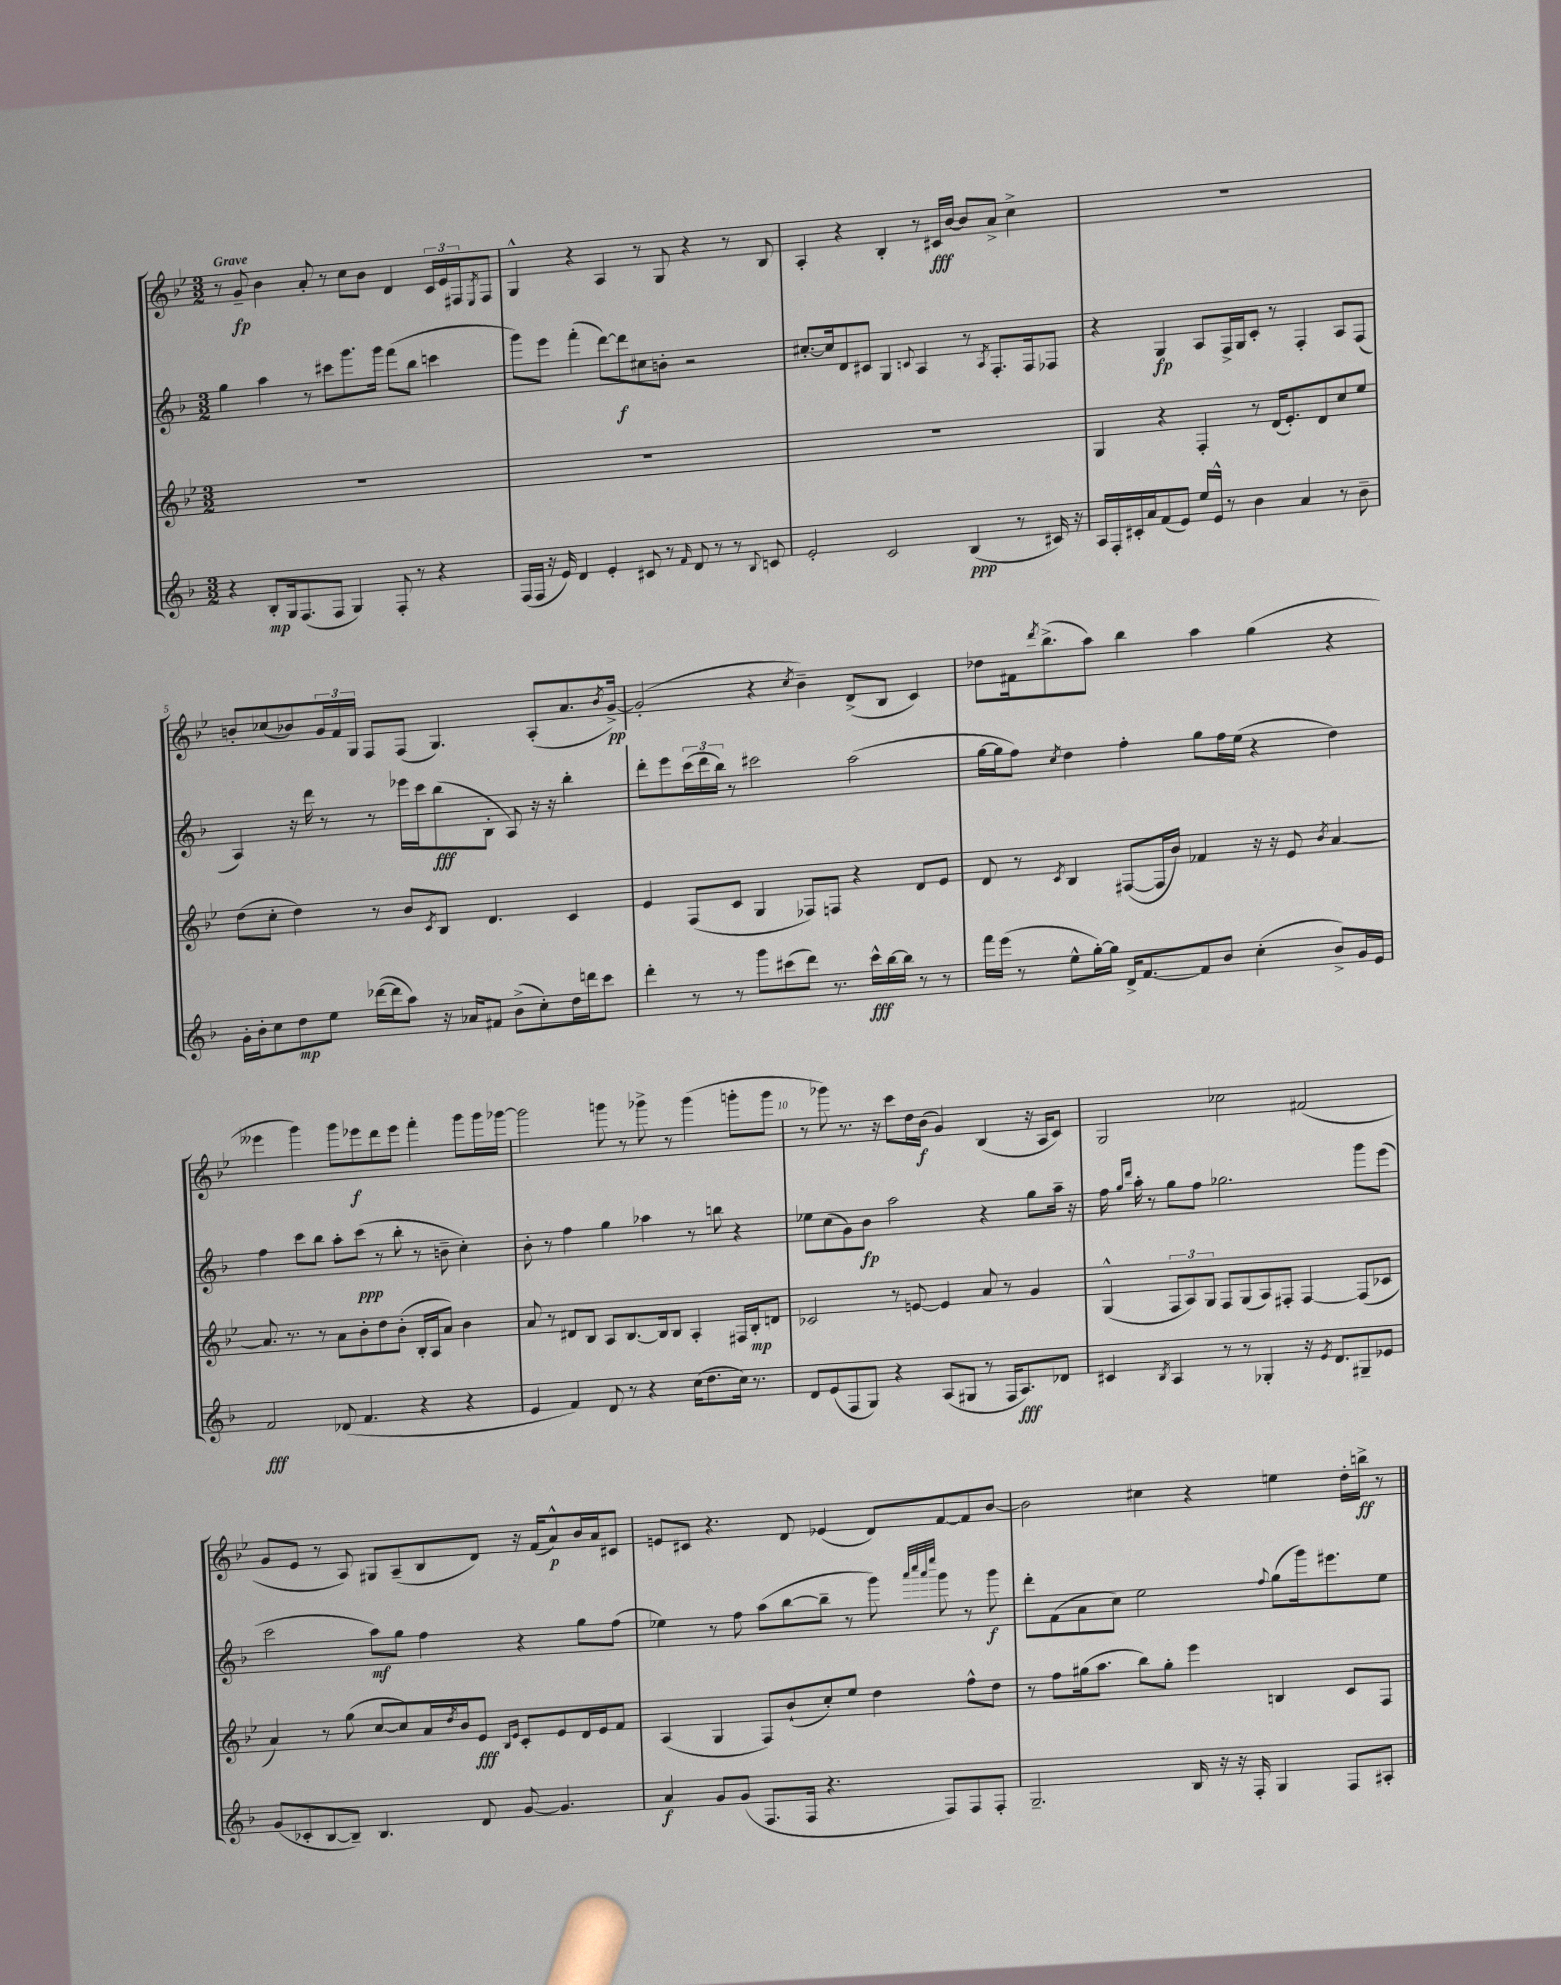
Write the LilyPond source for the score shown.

<<
\new StaffGroup <<
\new Staff = "s0" {
    \clef treble \key bes \major \numericTimeSignature \time 3/2 \tempo "Grave"
    r8 g'8--\fp bes'4 a'8-. r8 c''8 bes'8 d'4 \tuplet 3/2 { c'16 ees'16 fis16 } \acciaccatura { ees8 } fis8 |
    g4-^ r4 a4 r8 g8 r4 r8 bes8 |
    a4-. r4 bes4-. r8 cis'16\fff bes'16~ bes'8 a'8-> c''4-> |
    R1. |
    b'8-. ces''8( bes'8) \tuplet 3/2 { g'16 f'16 g16 } f8 f8( g4.) a8-.( a'8. \acciaccatura { bes'8 } g'16~->\pp) |
    g'2-.( r4 \acciaccatura { c''8 } bes'4--) d'8->( bes8 c'4) |
    des''8 fis'16 \acciaccatura { d'''8 } bes''8.->( a''8) bes''4 a''4 g''4( r4 |
    eeses'''4 g'''4) g'''8 ees'''8\f d'''8 ees'''8 f'''4-. g'''8 g'''16 ges'''16~ |
    ges'''2 g'''8 r8 ges'''8-> r8 ges'''4( g'''8-. g'''8 |
    r8 ges'''8) r8. r16 c'''8 d''16 bes'16\f( g'4) bes4( r16 a16 c'8) |
    g2 ces''2 fis'2( |
    g'8 ees'8 r8 a8) gis8 a8--( bes8 d'8) r16 f'16( a'8-^\p) bes'16 a'16 cis'8 |
    e'8 cis'8 r4. d'8 ees'4( d'8) f'8~ f'8 bes'8~ |
    bes'2 cis''4 r4 e''4 d''16-. b''16->\ff r8 \bar "|." |
}
\new Staff = "s1" {
    \clef treble \key f \major \numericTimeSignature \time 3/2
    g''4 a''4 r8 cis'''8 g'''8. g'''16 f'''8( bes''8 c'''4 |
    g'''8) e'''8 f'''4-.( d'''8~) d'''8\f cis''8 b'8-. r2 |
    cis''8.~-. cis''16 d'8 cis'8 g4 \appoggiatura { c'8 } a4 r8 \acciaccatura { a8 } f8.-. f16 fes8 |
    r4 g4\fp a8 f16-> g16 c'8-. r8 f4-. a8 f8( |
    a4) r16 d'''16 r8 r8 ees'''16 c'''16 bes''8\fff( bes8-. a8) r16 r16 bes''4-. |
    d'''8-. e'''8 \tuplet 3/2 { c'''16( d'''16 bes''16) } r8 cis'''2 a''2( |
    g''16~ g''16 f''8) \acciaccatura { c''8 } d''4 f''4-. g''8 f''16 e''16( r4 d''4) |
    f''4 c'''8 bes''8 a''8-. c'''8\ppp( r8 bes''8-. r8 b'8-- c''4-.) |
    bes'8-. r8 f''4 g''4 aes''4 r8 b''8 r4 |
    ees''8 c''8( g'8) bes'8\fp a''2 r4 g''8 a''16-- r16 |
    f''16 \grace { g''16 d'''16 } a''16-. r8 g''8 f''8 ges''2. g'''8 e'''8( |
    c'''2 a''8\mf) g''8 f''4 r4 g''8 f''8( |
    ees''4) r8 f''8 a''8( bes''8~ bes''8-- r8 g'''8) \grace { a'''32 c''''32 a'''32 e''''32 } g'''8 r8 g'''8\f |
    d'''8-. f'8( a'8 c''8) e''2 \appoggiatura { f''8 } g''8( g'''16) eis'''8. e''8 \bar "|." |
}
\new Staff = "s2" {
    \clef treble \key bes \major \numericTimeSignature \time 3/2
    R1. |
    R1. |
    R1. |
    g4 r4 f4-. r8 d'16( ees'8.-.) d'8 c''8 ees''8 |
    d''8( c''8-. d''4) r8 bes'8 \acciaccatura { c'8 } bes8 d'4. c'4 |
    ees'4 f8( c'8 g4 fes8) f8 r4 d'8 ees'8 |
    d'8 r8 \acciaccatura { c'8 } bes4 fis8~( fis16 bes'16) fes'4 r16 r16 ees'8 \acciaccatura { bes'8 } a'4~ |
    a'8. r8. r8 a'8 bes'8-. d''8 bes'8-.( bes16-. a16 a'8) bes'4 |
    a'8 r8 dis'8 bes8 a8 bes8.~ bes16 bes8 a4-. fis16 bes16-.\mp d'8 |
    ces'2 r8 e'8~ e'4 a'8 r8 g'4 |
    g4-^( \tuplet 3/2 { f8 a8) g8 } f8 g8( a8) fis8-. fis4~ fis8( ces'8 |
    a'4) r8 g''8( c''8~ c''8) a'16 \acciaccatura { d''8 } bes'16 ees'8\fff \grace { bes16 ees'16 } c'8-. ees'8 d'16 ees'16 f'8 |
    a4( g4 f8) bes'8-!( c''8-.) ees''8 d''4 f''8-^ d''8 |
    r8 f''8 gis''16( a''8. bes''8) gis''8-. ees'''4 b4 c'8 f8 \bar "|." |
}
\new Staff = "s3" {
    \clef treble \key f \major \numericTimeSignature \time 3/2
    r4 bes8-.\mp g16 f8.( f8 g4) f8-. r8 r4 |
    f16( f16 r16 e'16) d'4 e'4-. cis'8 r8 \grace { f'16 } d'8 r8 r8 \appoggiatura { bes8 } c'8 |
    e'2-. c'2 bes4\ppp( r8 cis'16) r16 |
    a16 f16-. cis'16-. a'16 f'8( e'8) e''16 e'16-^ r8 bes'4 a'4 r8 bes'8-- |
    g'16-. bes'16-. c''8 d''8\mp e''8 des'''16~( des'''16 a''8) r16 aes'16 fis'8 bes'8->( c''8-.) d''16 d'''16 c'''8 |
    d'''4-. r8 r8 g'''8 cis'''8( d'''8) r8. cis'''16-^\fff bes''16~ bes''16 r8 r8 |
    f'''16 e'''16( r8 e''8-^ g''16~-.) g''16 d'16-> f'8.~ f'8 bes'8 c''4-.( bes'8->) g'16 e'16 |
    f'2\fff des'8( f'4. r4 r4 |
    e'4 f'4) d'8 r8 r4 c''16( d''8. c''16) r8. |
    d'8 e'8( f8 g8) r4 a8( gis8 r8 f16 a8.\fff) des'8 |
    cis'4 \acciaccatura { bes8 } a4 r8 r8 ges4-. r16 \acciaccatura { e'8 } d'8. gis8-- ees'8 |
    g'8( ces'8-. bes8~ bes8--) bes4. d'8 g'8~ g'4. |
    a'4\f g'8 g'8( f8. f16 r4. f8) f8 f8-. |
    g2.-- bes16 r16 r16 f16-. g4 f8 ais8-. \bar "|." |
}
>>
>>
\layout { \context { \Score \override BarNumber.break-visibility = ##(#f #t #t) barNumberVisibility = #(every-nth-bar-number-visible 5) } }
